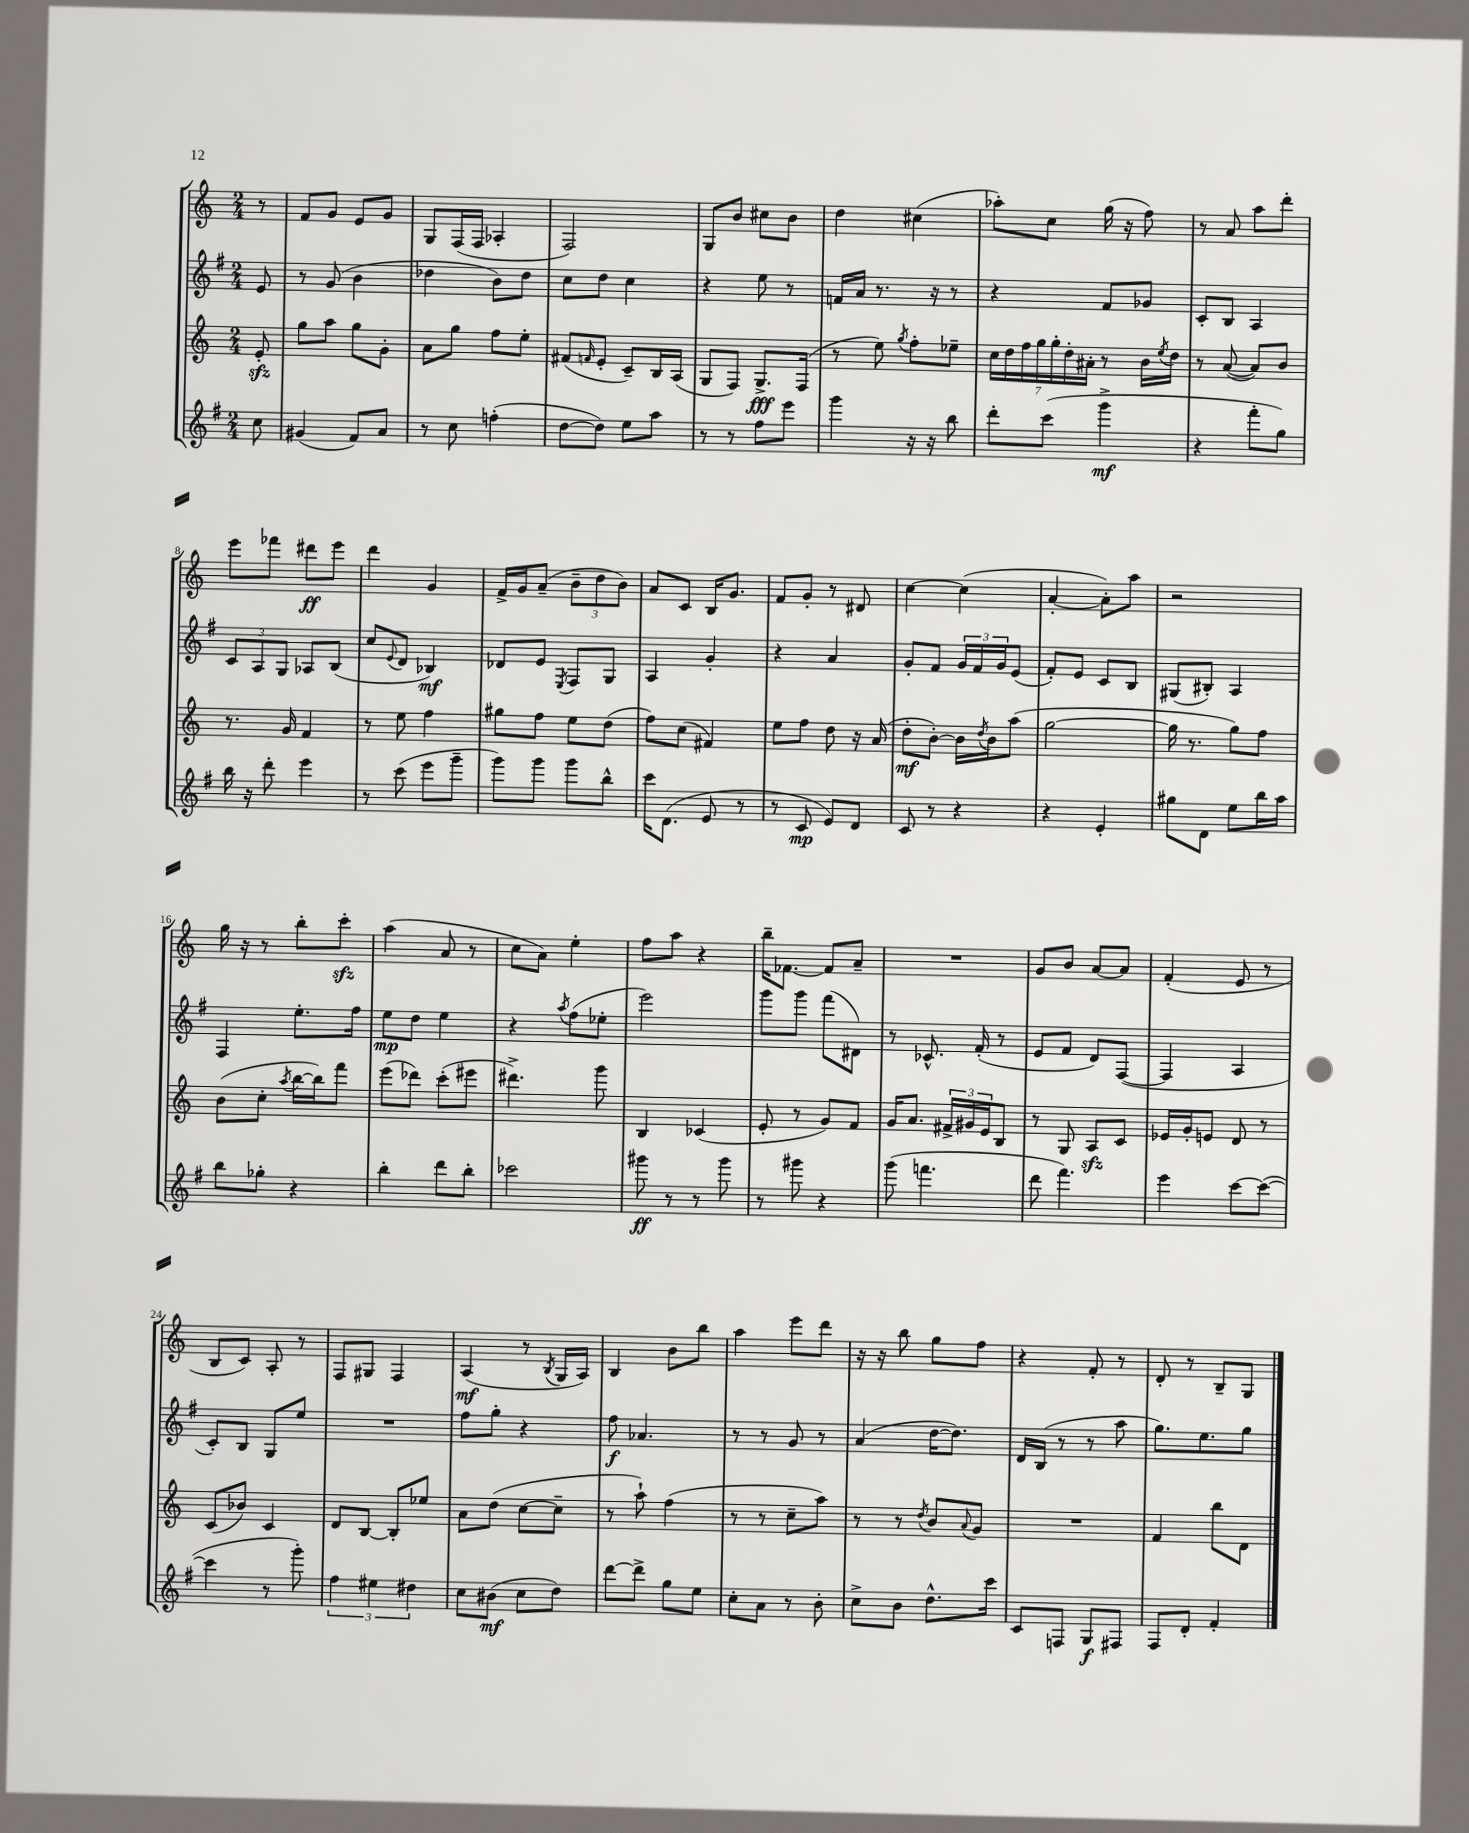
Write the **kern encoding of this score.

**kern	**kern	**kern	**kern
*staff4	*staff3	*staff2	*staff1
*clefG2	*clefG2	*clefG2	*clefG2
*k[f#]	*k[]	*k[f#]	*k[]
*M2/4	*M2/4	*M2/4	*M2/4
8cc	8e'	8e	8r
=	=	=	=
(4g#	8gg	8r	8f
.	8aa	(8g	8g
8f#)	8gg	4b	8e
8a	8g'	.	8g
=	=	=	=
8r	8a	4dd-	8G
8cc	8gg	.	(16F
.	.	.	16F
(4ff'	8ff	8b)	4A-'
.	8ee'	8dd-	.
=	=	=	=
[8dd	(8f#	8cc	2F)
.	16qqf	.	.
8dd])	8e'	8dd	.
8ee	8c~)	4cc	.
8aa	16B	.	.
.	(16A	.	.
=	=	=	=
8r	8G	4r	8G
8r	8F)	.	8b
8ff#	8.G^	8ee	8cc#
8eee	.	8r	8b
.	(16F	.	.
=	=	=	=
4ggg	8r	16f	4dd
.	.	16a	.
.	8ee)	8.r	.
.	8qgg	.	.
16r	8ff'	.	(4cc#
16r	.	16r	.
8bb	8ee-~	8r	.
=	=	=	=
8ddd'	28cc	4r	8aa-')
.	28dd	.	.
.	28ff	.	.
.	28gg	.	.
(8ccc	.	.	8cc
.	28gg'	.	.
.	28dd'	.	.
.	28a#'	.	.
4ggg^	8r	8f#	(16gg
.	.	.	16r
.	16b	8g-	8ff)
.	8qee	.	.
.	16dd	.	.
=	=	=	=
4r	8r	8c'	8r
.	([8a	8B	8a
8fff#'	8a])	4A	8aa
8gg)	8b	.	8ddd'
=	=	=	=
16bb	8.r	12c	8eee
16r	.	.	.
.	.	12A	.
8ddd'	.	.	8fff-
.	.	12G	.
.	16g	.	.
4eee	4f	8A-	8ddd#
.	.	(8B	8eee
=	=	=	=
8r	8r	8cc	4ddd
.	.	8qqe	.
(8ccc	8ee	8d	.
8eee	4ff	4B-)	4g
8ggg~	.	.	.
=	=	=	=
8ggg)	8gg#	8d-	16f^
.	.	.	16g
8ggg	8ff	8e	(8a~
.	.	8qE	.
8ggg	8ee	8F#	12b~
.	.	.	12dd
8bb^^	(8dd	8G	.
.	.	.	12b)
=	=	=	=
16ccc	8ff)	4A	8a
(8.d	.	.	.
.	(8cc	.	8c
8e	4f#)	4g'	16B
.	.	.	8.g
8r	.	.	.
=	=	=	=
8r	8ee	4r	8f
8c	8ff	.	8g'
8e)	8dd	4a	8r
8d	16r	.	8d#
.	(16a	.	.
=	=	=	=
8c	8dd'	8g'	[4cc
8r	[8b')	8f#	.
4r	16b]	24g	(4cc]
.	.	24f#	.
.	8qdd	.	.
.	16b	.	.
.	.	24g	.
.	(8aa	(8e	.
=	=	=	=
4r	[2gg	8f#')	[4a'
.	.	8e	.
4e'	.	8c	8a'])
.	.	8B	8aa
=	=	=	=
8gg#	16gg]	(8G#	2r
.	8.r	.	.
8d	.	8B#')	.
8ee	8gg)	4A	.
16bb	8ff	.	.
16aa	.	.	.
=	=	=	=
8bb	(8b	4F#	16gg
.	.	.	16r
8gg-'	8cc'	.	8r
.	8qaa	.	.
4r	[16bb	8.ee'	8bb'
.	16bb])	.	.
.	8fff	.	8ccc'
.	.	16ff#	.
=	=	=	=
4bb'	(8eee	8ee	(4aa
.	8ddd-)	8dd	.
8ddd	(8ccc'	4ee	8a
8bb'	8eee#	.	8r
=	=	=	=
2ccc-	4.ddd#^)	4r	8cc
.	.	.	8a)
.	.	8qaa	.
.	.	(8ff#	4ee'
.	8ggg	8ee-'	.
=	=	=	=
8ggg#	4B	2eee)	8ff
8r	.	.	8aa
8r	(4c-	.	4r
8ggg#	.	.	.
=	=	=	=
8r	8e'	8ggg	16bb~
.	.	.	[8.f-
8ggg#	8r	8ggg	.
4r	8g)	(8fff#	8f-]
.	8f	8d#)	8a~
=	=	=	=
(8ggg	16g	8r	2r
.	8.a	.	.
4.fff	.	8.c-^^	.
.	24f#^	.	.
.	24g#	.	.
.	.	(16f#'	.
.	24e	.	.
.	8B	8r	.
=	=	=	=
8ddd	8r	8e	8g
4.fff#)	8G	8f#	8b
.	8A	8d)	[8a
.	8c	([8F#	8a]
=	=	=	=
4eee	16e-	4F#]	(4f'
.	16g'	.	.
.	8e	.	.
[8ccc	8d	4A	8e
(8ccc_	8r	.	8r
=	=	=	=
4ccc]	(8c	8c')	8B
.	8b-)	8B	8c)
8r	4c	8G	8A'
8ggg')	.	8ee	8r
=	=	=	=
6ff#	8d	2r	8F
.	[8B	.	8G#
6ee#	.	.	.
.	8B']	.	4F
6dd#	.	.	.
.	8ee-	.	.
=	=	=	=
8cc	8a	8ff#	(4A
(8b#	(8dd	8gg'	.
8cc	[8cc	4r	8r
.	.	.	8qB
8dd)	8cc~]	.	16G
.	.	.	16A)
=	=	=	=
[8ddd	8r	8ff#	4B
8ddd^]	8aa`)	4.a-	.
8gg	(4ff	.	8b
8ee	.	.	8bb
=	=	=	=
8cc'	8r	8r	4aa
8a	8r	8r	.
8r	8cc~	8g	8eee
8b'	8aa)	8r	8ddd
=	=	=	=
8cc^	8r	(4a	16r
.	.	.	16r
8b	8r	.	8bb
.	8qdd	.	.
8.dd^^	8b	[16dd	8gg
.	.	8.dd])	.
.	8qqa	.	.
.	8g	.	8ff
16ccc	.	.	.
=	=	=	=
8c	2r	16d	4r
.	.	(16B	.
8F	.	8r	.
8G	.	8r	8f'
8F#	.	8aa	8r
=	=	=	=
8F#	4f	8.gg)	8d'
8d'	.	.	8r
.	.	8.ee	.
4f#'	8bb	.	8B~
.	8d	8gg	8G
==	==	==	==
*-	*-	*-	*-
